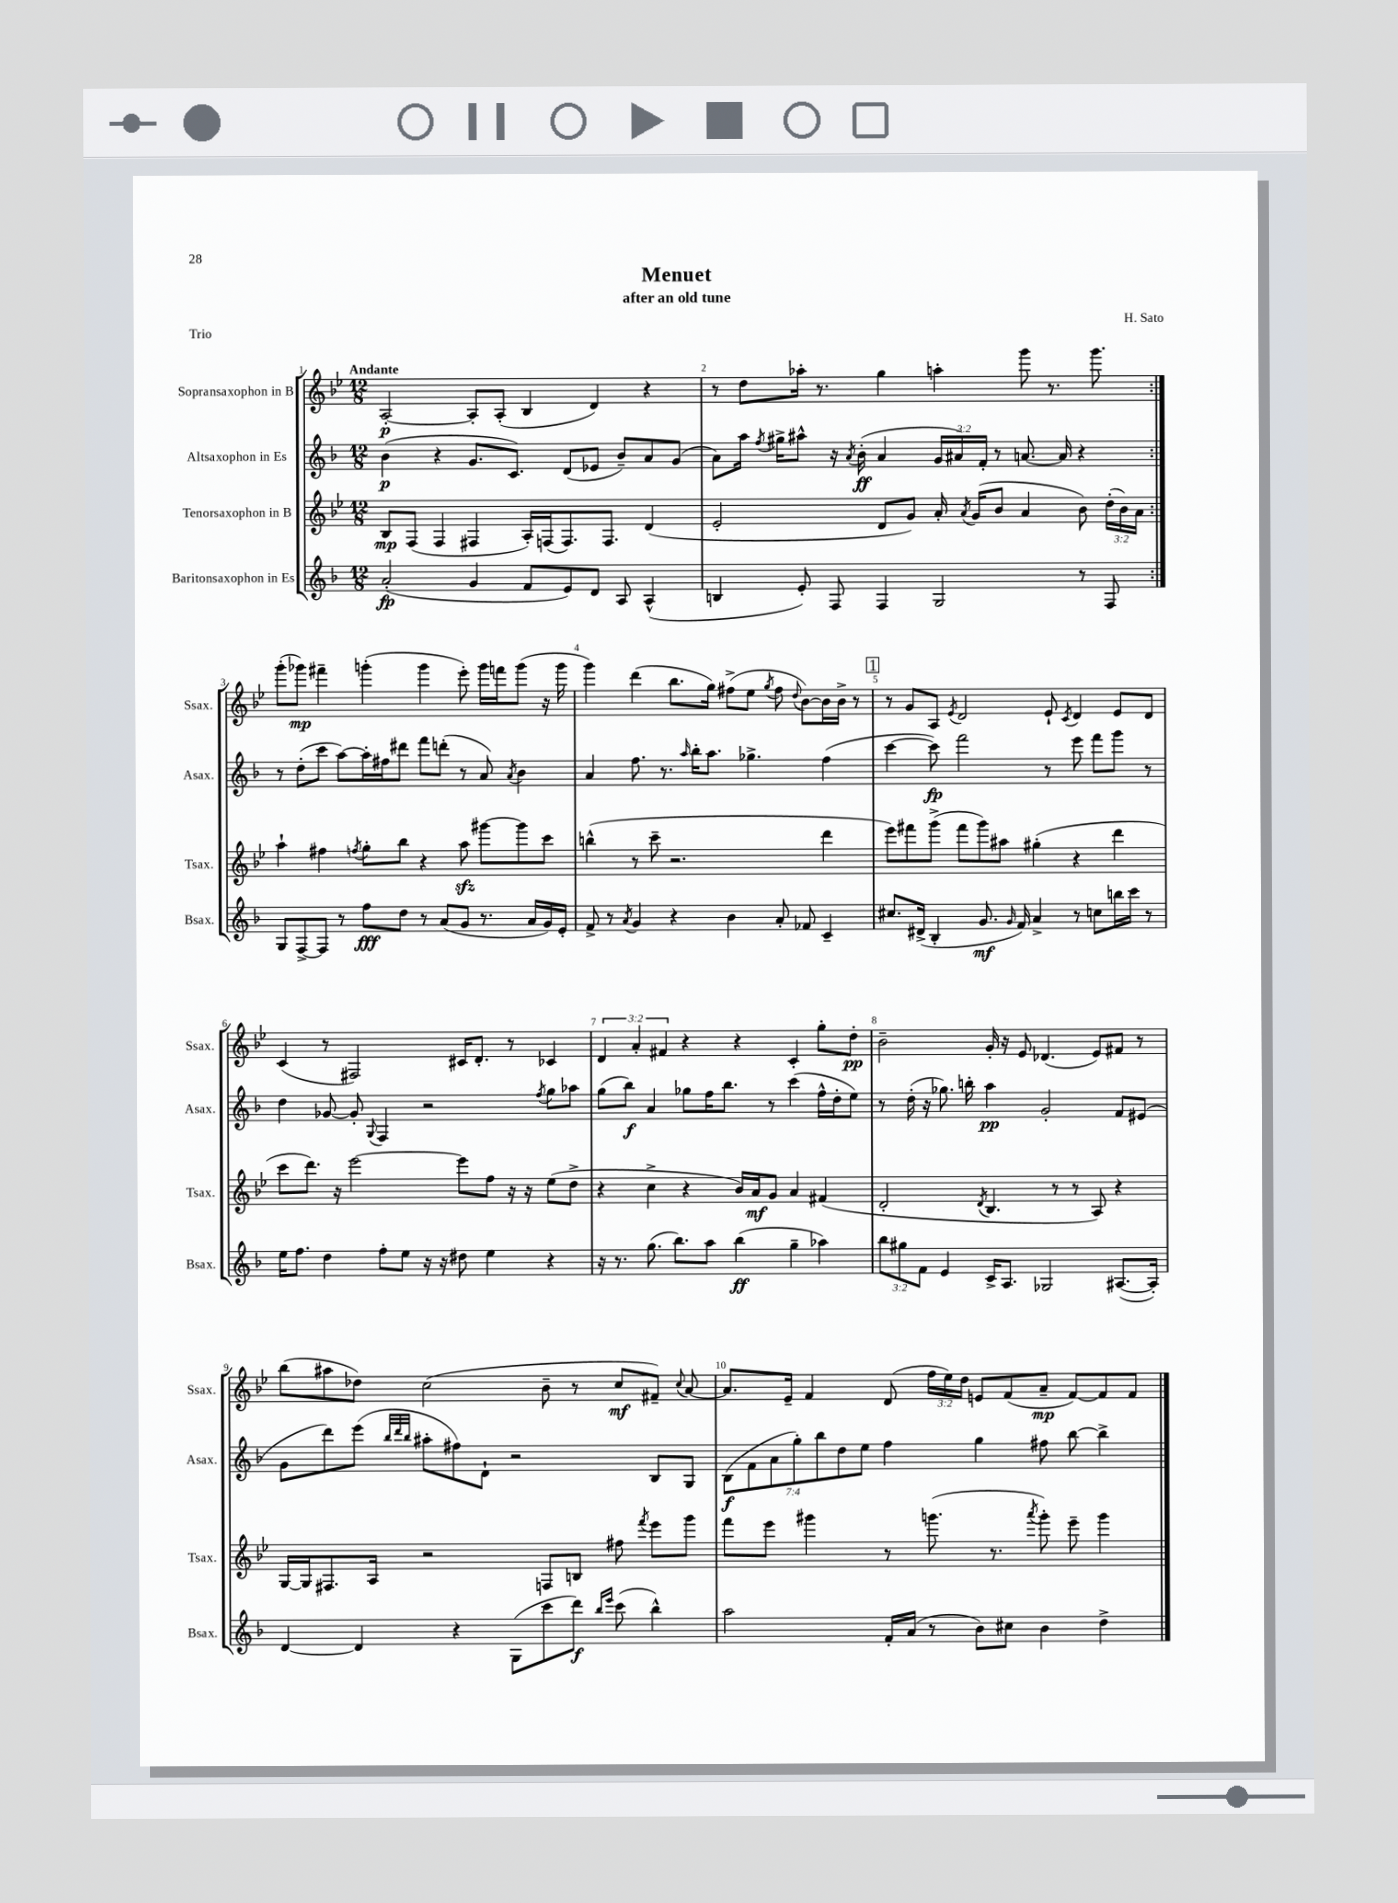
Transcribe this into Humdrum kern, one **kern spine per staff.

**kern	**kern	**kern	**kern
*staff4	*staff3	*staff2	*staff1
*clefG2	*clefG2	*clefG2	*clefG2
*k[b-]	*k[b-e-]	*k[b-]	*k[b-e-]
*M12/8	*M12/8	*M12/8	*M12/8
(2a'	8B-	(4b-	[2A'
.	(8F	.	.
.	4F	4r	.
4g	4F#	8.g	8A']
.	.	.	(8A'
.	.	8.c)	.
8f	16A')	.	4B-
.	(16F	.	.
8e)	8.F)	(8d	.
8d	.	8e-	4d)
.	8.F	.	.
8A	.	8b-~)	.
(4A^^	(4d	8a	4r
.	.	(8g	.
=	=	=	=
4B	2e-'	8a)	8r
.	.	16aa	8dd
.	.	8qff	.
.	.	16gg#^	.
8e')	.	8aa#^^	16aa-'
.	.	.	8.r
8F	.	16r	.
.	.	8qa	.
.	.	(16b-'	.
4F	8d	4a	4gg
.	8g)	.	.
2G	16a'	24g	4aa'
.	.	24a#)	.
.	8qa	.	.
.	(16g	.	.
.	.	24f'	.
.	8b-	8r	.
.	4a	[8.a	8ggg
.	.	.	8.r
.	.	16a]	.
8r	8b-)	4r	.
.	.	.	8.ggg
8F	(24dd'	.	.
.	24b-)	.	.
.	24a	.	.
=:|!	=:|!	=:|!	=:|!
8G	4aa`	8r	(8ggg'
[8F^	.	(8dd'	8ggg-)
8F]	4ff#	8ccc	4fff#~
8r	.	[8aa)	.
.	8qff	.	.
8ff	8gg'	16aa']	(4ggg'
.	.	16ff#	.
8dd	8bb-	8ddd#	.
8r	4r	8fff	4ggg
(8a	.	(8ddd'	.
8g	8aa	8r	8eee-')
8.r	[8ggg#	8a)	16ggg
.	.	.	16fff
.	.	8qa	.
.	8ggg#]	4b-	(8ggg
16a	.	.	.
16g)	8ccc	.	16r
16e'	.	.	16ggg
=	=	=	=
8f^	(4bb^^	4a	4ggg)
8r	.	.	.
8qa	.	.	.
4g	8r	8.ff	(4ddd
.	8ccc~	.	.
.	.	8.r	.
4r	2.r	.	8.bb-
.	.	16qqaa	.
.	.	16bb-'	.
.	.	8.aa	16gg)
4b-	.	.	(8ff#^
.	.	4.gg-^	8ee-
.	.	.	8qgg
8a'	.	.	8ff#
.	.	.	8qqdd
8f-	.	.	[8b-)
4c~	4ddd	(4ff	16b-]
.	.	.	16b-^
.	.	.	8r
=	=	=	=
8.cc#	8eee-)	[4ccc	8r
.	8fff#	.	8g
(16d#^	.	.	.
4B-'	(8ggg^	8ccc])	8A
.	.	.	8qe-
.	8fff#	2fff	2d
8.g	8ggg)	.	.
.	8aa#	.	.
16qqg	.	.	.
16f)	.	.	.
4a^	(4gg#'	.	.
.	.	8r	8e-`
.	.	.	8qc
8r	4r	8eee	4d
8cc	.	8fff	.
16bb	4ddd	8ggg	8e-
16ccc	.	.	.
8r	.	8r	8d
=	=	=	=
16ee	8ccc	4dd	(4c
8.ff	.	.	.
.	8.ddd)	.	.
4dd	.	[8g-	8r
.	16r	.	.
.	[2eee-	8g-']	2F#)
.	.	8qqG	.
8ff'	.	4F	.
8ee	.	.	.
16r	.	2r	.
16r	.	.	.
8dd#	8eee-]	.	16c#
.	.	.	8.d'
4ee	8ff	.	.
.	16r	.	8r
.	16r	.	.
.	.	8qff	.
4r	(8ee-	8gg	4c-
.	8dd^	8aa-	.
=	=	=	=
16r	4r	(8gg	6d
8.r	.	.	.
.	.	8bb-)	.
.	.	.	6a'
(8.gg	4cc^	4a	.
.	.	.	6f#
8.bb-)	.	.	.
.	4r	8gg-	4r
8aa	.	16ff	.
.	.	8.bb-	.
(4bb-	16b-)	.	4r
.	16a	.	.
.	8g	8r	.
4gg~	4a	(4ccc	4c'
4aa-)	(4f#	16ff^^	8gg'
.	.	16dd'	.
.	.	8ee)	8dd'
=	=	=	=
12bb-	2d'	8r	2b-~
12gg#	.	.	.
.	.	(16dd'	.
12f	.	.	.
.	.	16r	.
4e	.	8.gg-)	.
.	.	16bb'	.
.	8qd	.	.
16c^	4.B-	4aa	16g'
8.A	.	.	16r
.	.	.	8e-
2G-	.	2g'	(4.d-
.	8r	.	.
.	8r	.	.
.	8A)	.	8e-)
([8.A#	4r	8f	8f#
.	.	(8e#	8r
16A#'])	.	.	.
=	=	=	=
[4d	[16G	8g	(8bb-
.	16G]	.	.
.	8.F#	8ddd)	8aa#
4d]	.	(8eee	8dd-)
.	16A	.	.
.	.	32qqbb-	.
.	.	32qqddd	.
.	.	32qqbb-	.
.	2r	8aa#'	(2cc
4r	.	8ff#)	.
.	.	8d`	.
(8G	.	2r	.
8ccc	8F	.	8b-~
8ddd)	8B	.	8r
16qqbb-	.	.	.
16qqeee	.	.	.
(8ccc	8ff#	.	8cc
.	8qfff	.	.
4bb-^^)	8eee-	8B-	8f#~)
.	.	.	8qqcc
.	8ggg	8G	[8a
=	=	=	=
2aa	8fff	(14B-	8.a]
.	.	14f	.
.	8eee-	.	.
.	.	14a	.
.	.	.	16e-~
.	.	14gg')	.
.	4ggg#	.	4f
.	.	14bb-	.
.	.	14dd	.
.	.	14ee	.
16f'	8r	4ff	(8d
(16a	.	.	.
8r	(8.ggg	.	24ff
.	.	.	24ee-)
.	.	.	24dd
8b-)	.	4gg	8e
.	8.r	.	.
8cc#	.	.	(8f
.	8qaaa	.	.
4b-	8ggg')	8ff#	8a~
.	8eee-~	[8bb-	[8f)
4dd^	4ggg	4bb-^]	8f]
.	.	.	8f
==	==	==	==
*-	*-	*-	*-
